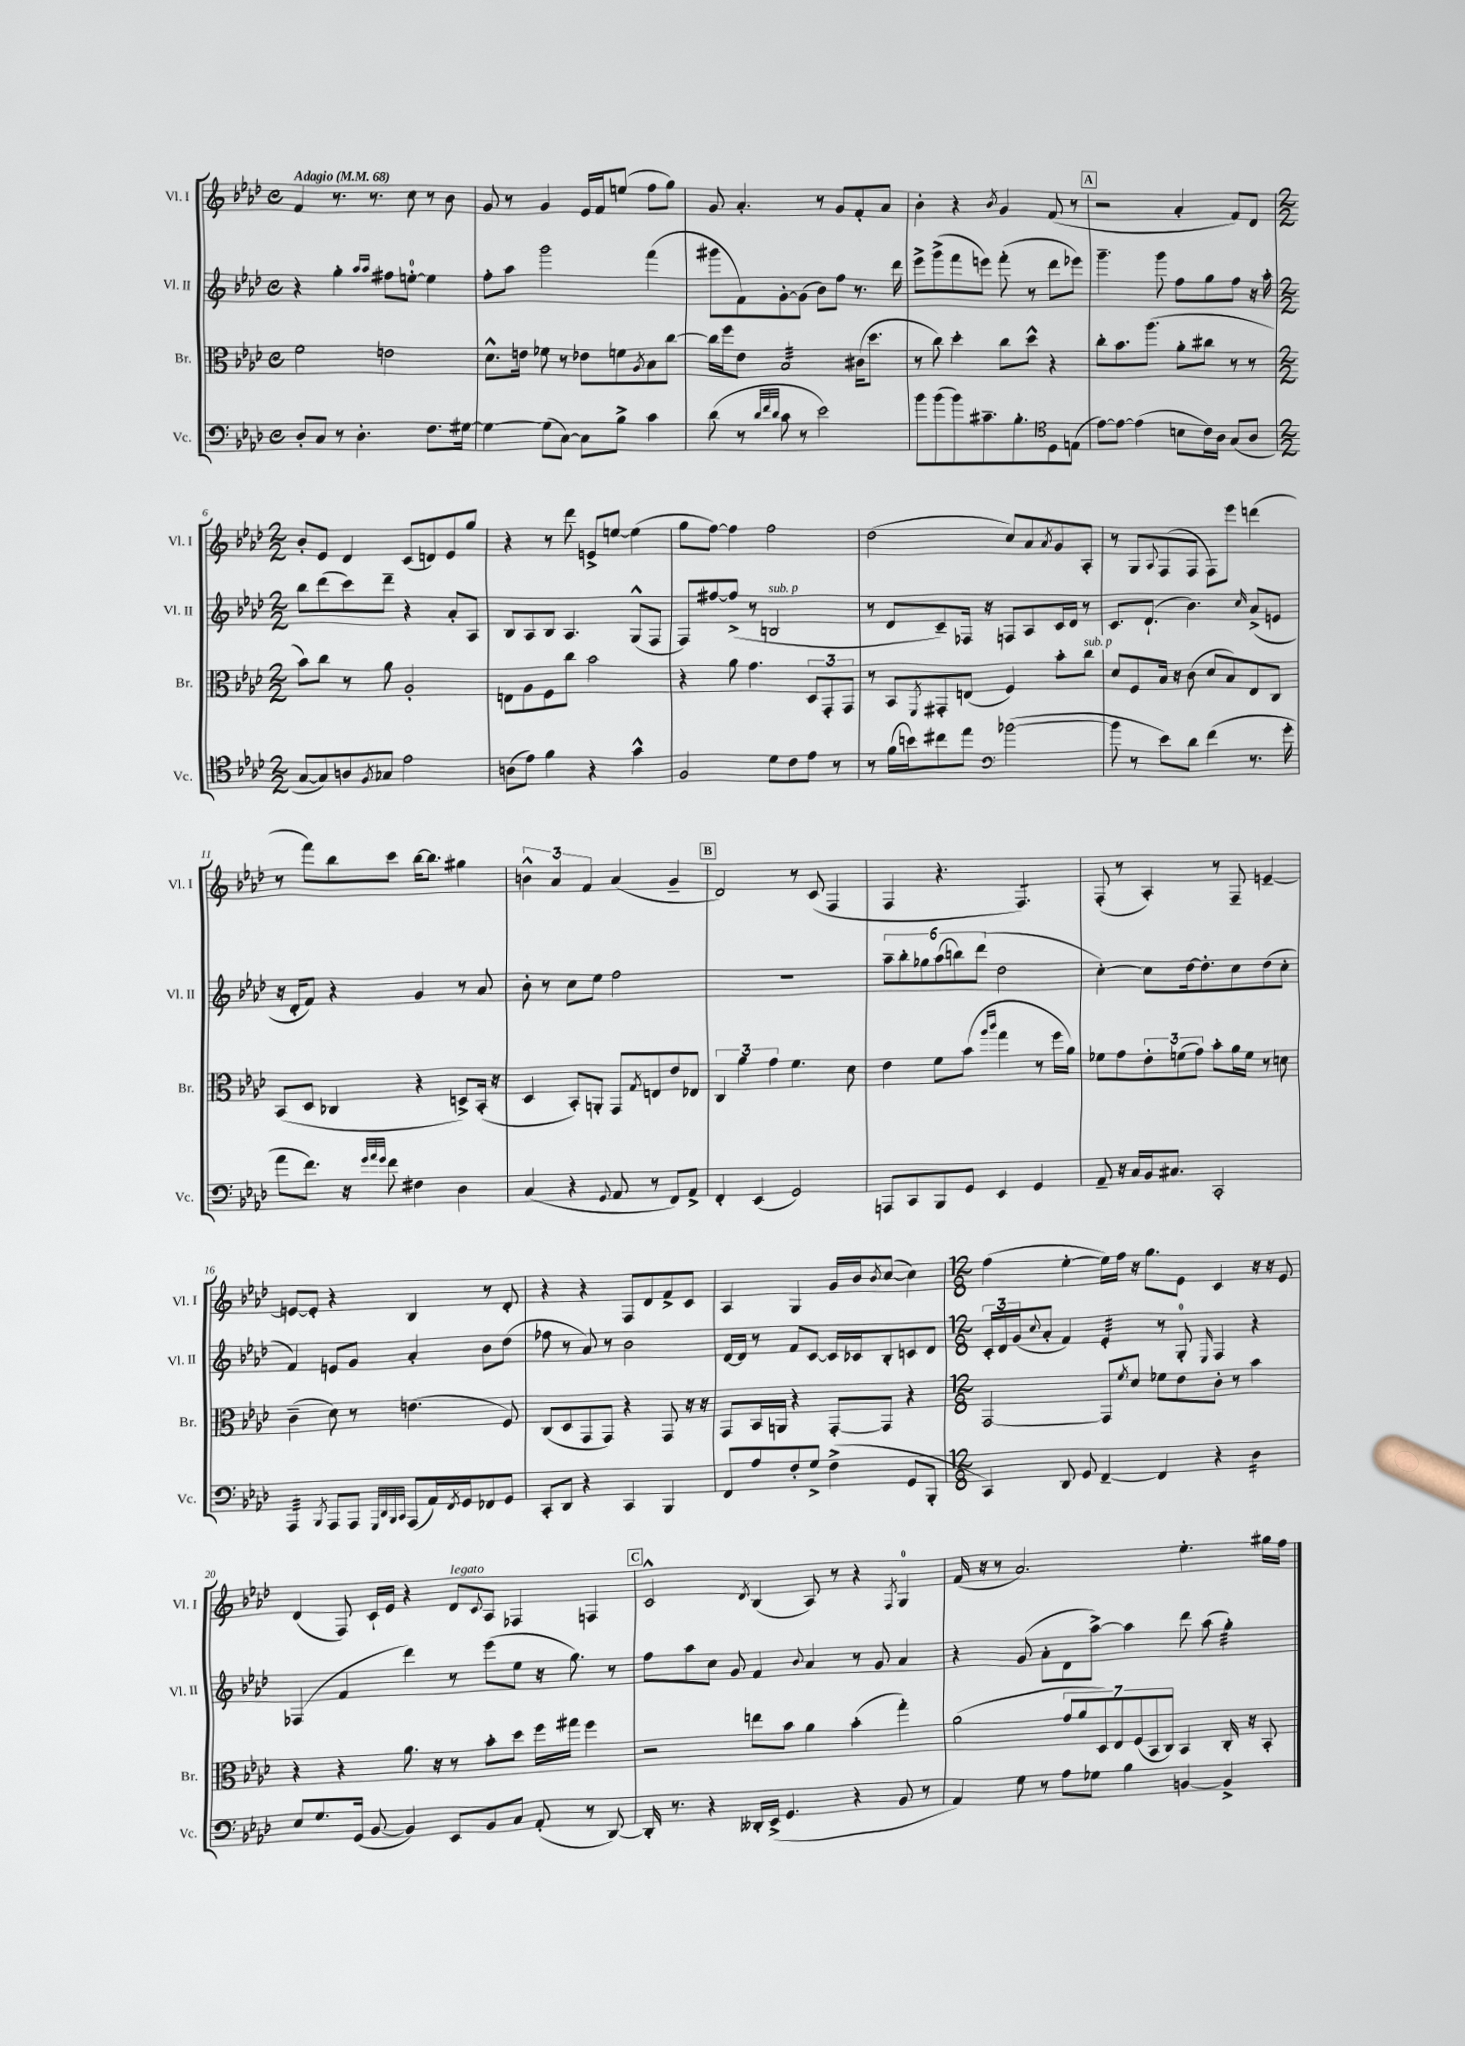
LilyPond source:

<<
\new StaffGroup <<
\new Staff = "s0" \with { instrumentName = "Vl. I" shortInstrumentName = "Vl. I" } {
    \clef treble \key aes \major \defaultTimeSignature \time 4/4 \tempo "Adagio" 4 = 68
    f'4 r8. r8. c''8 r8 bes'8 |
    g'8 r8 g'4 ees'16 f'16 e''8( f''8 g''8) |
    g'8 aes'4.-. r8 g'8 f'8-. aes'8 |
    bes'4-. r4 \acciaccatura { bes'8 } g'4 f'8( r8 |
    \mark \markup { \box "A" } r2 aes'4-. f'8) des'8 |
    \numericTimeSignature \time 2/2 bes'8-. ees'8 des'4 c'8( d'8) ees'8 g''8 |
    r4 r8 des'''8 e'8-> e''8~ e''4( |
    g''8 f''8~) f''4 f''2 |
    des''2( c''8) aes'8 \acciaccatura { aes'8 } g'8 aes8-. |
    r8 g8 \appoggiatura { aes8 } f8( f8 f8) ees'''8 d'''4( |
    r8 f'''8) bes''8 c'''8 bes''16~ bes''8. gis''4 |
    \tuplet 3/2 { b'4-^ aes'4 f'4 } aes'4( g'4-- |
    \mark \markup { \box "B" } des'2) r8 c'8( f4 |
    f4 r4. f4.:8) |
    f8-.( r8 aes4-.) r8 f8-- e'4~-- |
    e'8~ e'8-. r4 bes4 r8 des'8-. |
    r4 r4 f8 des'8 f'8-> c'8 |
    aes4 g4 g'16 bes'16 \acciaccatura { bes'8 } c''8~( c''4) |
    \numericTimeSignature \time 12/8 f''4( ees''4~-. ees''16) f''16 r16 g''8. ees'8 c'4 r16 r16 ees'8 |
    des'4( f8) c'16-! ees'16 r4 des'8^\markup { \italic "legato" } \appoggiatura { c'8 } aes8 fes4 f4 |
    \mark \markup { \box "C" } c'2-^ \acciaccatura { des'8 } bes4( aes8) r8 r4 \acciaccatura { f8 } g4-0 |
    f'16( r16 r8 aes'2.) ees''4.-. gis''16 f''16 \bar "|." |
}
\new Staff = "s1" \with { instrumentName = "Vl. II" shortInstrumentName = "Vl. II" } {
    \clef treble \key aes \major \defaultTimeSignature \time 4/4
    r4 g''4-. \grace { aes''16 aes''16 } fis''8 e''8-0~-. e''4 |
    f''8-. aes''8 g'''2 f'''4( |
    gis'''8 f'8) g'8~-. g'8( bes'8) f''8 r8. des'''16 |
    ees'''8-> g'''8->( f'''8 e'''8) f'''8-.( r8 des'''8 ees'''8) |
    \mark \markup { \box "A" } g'''4.-- g'''8 f''8 g''8 f''8 r16 aes''16-. |
    \numericTimeSignature \time 2/2 bes''8 des'''8( c'''8) des'''8-- r4 aes'8-. aes8 |
    bes8 aes8 bes8 aes4. g8-^( f8 |
    f8) fis''8~ fis''8->( r8 b2^\markup { \italic "sub. p" } |
    r8 des'8 c'8--) fes16 r16 f8 aes8 c'16 des'16 r8 |
    c'8. des'8.-!( bes'4.) \grace { c''16 } aes'8->( e'8 |
    r16 des'16-. f'8) r4 g'4 r8 aes'8 |
    bes'8-. r8 c''8 ees''8 f''2 |
    \mark \markup { \box "B" } R1 |
    \tuplet 6/4 { aes''8-- bes''8-. ges''8 aes''8( b''8) des'''8( } des''2 |
    c''4~-.) c''8 des''16~ des''8.-. c''8 des''8( c''8-. |
    f'4) e'8 g'8 aes'4-. bes'8 des''8( |
    fes''8 r8 aes'8) r8 bes'2 |
    des'16~ des'16 r8 f'8 c'8~ c'16 ces'16 bes8-. c'8 des'8 |
    \numericTimeSignature \time 12/8 \tuplet 3/2 { c'16-. des'16 g'16( } \appoggiatura { c''8 } aes'8-. f'4) ees'4:32-. r8 g8-0-. \grace { ees16 } f4 r4 |
    fes4( f'4 des'''4) r8 ees'''8( ees''8 r16 g''8.) r8 |
    \mark \markup { \box "C" } f''8 aes''8 c''8 g'8 f'4 \appoggiatura { bes'8 } aes'4 r8 g'8 aes'4 |
    r4 g'8( aes'8-. des'8 aes''8~->) aes''4 des'''8 aes''8( g''4:32-.) \bar "|." |
}
\new Staff = "s2" \with { instrumentName = "Br." shortInstrumentName = "Br." } {
    \clef alto \key aes \major \defaultTimeSignature \time 4/4
    f'2 e'2 |
    des'8.-^ e'16 fes'8 r8 ees'8 f'8 \acciaccatura { aes8 } bes8 c''8~ |
    c''16 f''16 ees'8 bes2:32 cis'16( des''8. |
    r8 c''8) des''4-. c''8 des''8-^ r4 |
    \mark \markup { \box "A" } c''8-. bes'8. aes''8.( aes'8-. cis''8 r8 r8 |
    \numericTimeSignature \time 2/2 bes'8) c''8 r8 aes'8 aes2-. |
    e8 aes8 f8 c''8 bes'2 |
    r4 aes'8 g'4. \tuplet 3/2 { des8 g,8-. g,8 } |
    r8 bes,8 \acciaccatura { f,8 } gis,8-. e8( f4) bes'8-. c''8^\markup { \italic "sub. p" } |
    des'8 f8 bes16 r16 c'8( des'8 bes8) ees8 c8 |
    bes,8( des8 ces4 r4 d8->) bes,16-.( r16 |
    des4 bes,8-.) a,8-. g,8 \acciaccatura { g8 } e8 ees'8 ees8 |
    \mark \markup { \box "B" } \tuplet 3/2 { c4 aes'4 g'4 } f'4. des'8 |
    ees'4 f'8 bes'8( \grace { aes''16 c'''16 } g''4 r8 f''16 aes'16) |
    fes'8 g'8 \tuplet 3/2 { ees'8-. f'8( g'8) } bes'8-. aes'16 f'16 r8 d'8 |
    c'4--( des'8) r8 e'4.( f8) |
    c8( des8 g,8 g,8) r4 g,8 r16 r16 |
    g,8 bes,16 a,16 r4 g,8~-. g,8 r4 |
    \numericTimeSignature \time 12/8 g,2~ g,8 \acciaccatura { f'8 } des'8 fes'8 ees'8 c'8-. r8 bes'4 |
    r4 r4 aes'8. r16 r8 bes'8-. des''8 f''16 gis''16 f''4 |
    \mark \markup { \box "C" } r2 e''8 bes'8 aes'4 bes'4-.( g''4-.) |
    aes'2( \tuplet 7/4 { g'8 aes'8 des8) ees8 f8( bes,8 c8) } bes,4 c16-. r16 bes,8-. \bar "|." |
}
\new Staff = "s3" \with { instrumentName = "Vc." shortInstrumentName = "Vc." } {
    \clef bass \key aes \major \defaultTimeSignature \time 4/4
    des8-. c8 r8 des4.-. f8. gis16~ |
    gis4~ gis8( c8~) c8 bes8-> c'4 |
    des'8( r8 \grace { des'32 f'32 des'32 } c'8 r8 ees'2) |
    bes'8 bes'8( bes'8) cis'8.-- bes8.-. des8 e8( |
    \mark \markup { \box "A" } \clef tenor ees'8~) ees'8~ ees'4( b8 c'16) aes16 g8( aes8 |
    \numericTimeSignature \time 2/2 g8~ g8) a8 \acciaccatura { f8 } ges8 ees'2 |
    a8( ees'8) f'4 r4 g'4-^ |
    f2 des'8 c'8 ees'8 r8 |
    r8 f'16( b'16) cis''8 ees''8 \clef bass bes'2~( |
    bes'8 r8 ees'8) des'8 f'4( r8. g'16-. |
    aes'8 f'8.) r16 \grace { g'32 aes'32 g'32 } f'8 fis4 des4 |
    c4( r4 \appoggiatura { g,8 } aes,8 r8 f,8) aes,8-> |
    \mark \markup { \box "B" } f,4-. ees,4( g,2) |
    a,,8 c,8 bes,,8 g,8 ees,4 g,4 |
    aes,8-- r16 c16 bes,16 cis8. c,2-. |
    aes,,4:32 \acciaccatura { bes,,8 } aes,,8 aes,,8 \grace { g,,32 des,32 bes,,32 c,32 } aes,,8( aes,16) \acciaccatura { f,8 } g,16 fes,8 g,8 |
    c,8-. des,8 r4 c,4 bes,,4 |
    f,8 aes8 f8-. g8-> f4->( g,8 bes,,8-. |
    \numericTimeSignature \time 12/8 c,4) des,8 g,8 f,4~-- f,4 r4 des4:16 |
    ees8 g8. g,16( bes,8~ bes,4) ees,8 bes,8 c8 aes,8-.( r8 des,8~) |
    \mark \markup { \box "C" } des,16-. r8. r4 deses,16-. ees,16->( g,4. r4 bes,8 r8 |
    aes,4) g8 r8 aes8 ges8 bes4 b,4~ b,4-> \bar "|." |
}
>>
>>
